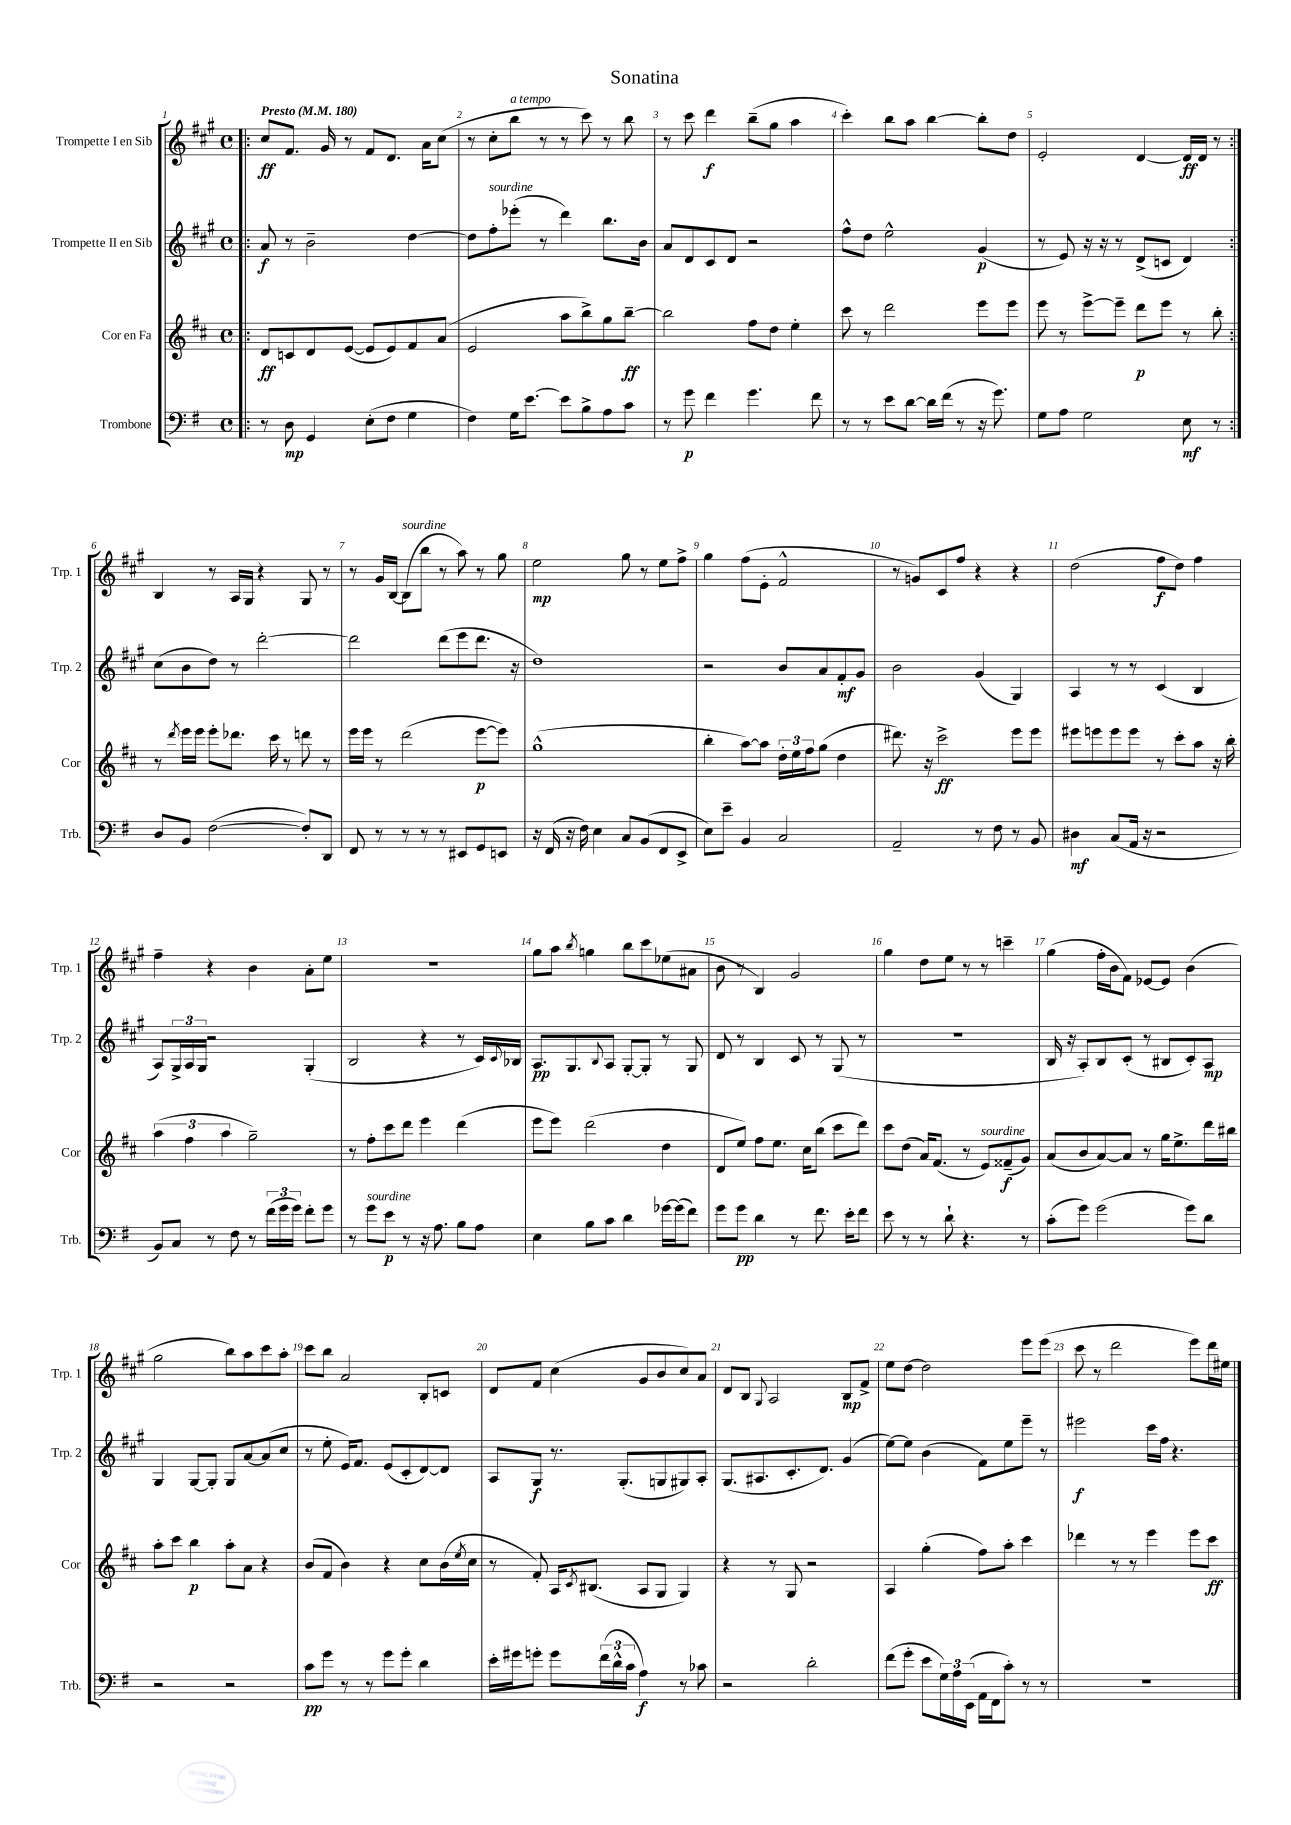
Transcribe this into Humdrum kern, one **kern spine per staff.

**kern	**kern	**kern	**kern
*staff4	*staff3	*staff2	*staff1
*clefF4	*clefG2	*clefG2	*clefG2
*k[f#]	*k[f#c#]	*k[f#c#g#]	*k[f#c#g#]
*M4/4	*M4/4	*M4/4	*M4/4
*met(c)	*met(c)	*met(c)	*met(c)
*MM180	*MM180	*MM180	*MM180
=!|:	=!|:	=!|:	=!|:
8r	8d	8a	8cc#
8D	8c	8r	8.f#
4GG	8d	2b~	.
.	.	.	16g#
.	([8e	.	8r
(8E'	8e]	.	8f#
8F#	8e)	.	8.d
4G	8f#	[4dd	.
.	.	.	16a
.	(8a	.	(8cc#
=	=	=	=
4F#)	2e	8dd]	8r
.	.	8ff#'	8cc#'
16G	.	(8eee-'	8bb
[8.e	.	.	.
.	.	8r	8r
8e]	8aa	4ddd)	8r
8B^	8bb^)	.	8ccc#)
8A	8gg	8.bb	8r
8c	[8bb~	.	8bb
.	.	16b	.
=	=	=	=
8r	2bb]	8a	8r
8g	.	8d	8ccc#
4f#	.	8c#	4ddd
.	.	8d	.
4.g	8ff#	2r	(8bb~
.	8dd	.	8gg#
.	4ee'	.	4aa
8f#	.	.	.
=	=	=	=
8r	8ccc#	8ff#^^	4ccc#')
8r	8r	8dd	.
8e	2ddd	2ee^^	8bb
[8d	.	.	8aa
16d]	.	.	[4bb
(16f#	.	.	.
8r	.	.	.
16r	8eee	(4g#	8bb']
8.g)	.	.	.
.	8eee	.	8dd
=	=	=	=
8G	8eee	8r	2e'
8A	8r	8e)	.
2G	[8eee^	16r	.
.	.	16r	.
.	8eee~]	8r	.
.	8ddd	(8d^	[4d
.	8eee	8c	.
8E	8r	4d)	16d]
.	.	.	16d
8r	8bb'	.	8r
=:|!	=:|!	=:|!	=:|!
8D	8r	(8cc#	4B
.	8qddd	.	.
8BB	16eee	8b	.
.	16eee	.	.
([2F#	8eee'	8dd)	8r
.	8.ddd-	8r	16A
.	.	.	16G#
.	.	[2ddd'	4r
.	16ccc#	.	.
.	8r	.	.
8F#'])	8ddd	.	8G#
8DD	8r	.	8r
=	=	=	=
8FF#	16eee	2ddd]	8r
.	16eee	.	.
8r	8r	.	16g#
.	.	.	[16B
8r	(2ddd	.	(8B]
8r	.	.	8bb
8r	.	(8ddd	8r
8EE#	.	8eee	8aa)
8GG	[8eee	8.ddd	8r
8EE	8eee])	.	8gg#
.	.	16r	.
=	=	=	=
16r	(1gg^^	1dd)	2ee
(16FF#	.	.	.
16r	.	.	.
16F#)	.	.	.
4E	.	.	.
8C	.	.	8gg#
(8BB	.	.	8r
8FF#	.	.	8ee
8EE^	.	.	8ff#^
=	=	=	=
8E)	4bb'	2r	4gg#
8e~	.	.	.
4BB	[8aa)	.	(8ff#
.	8aa]	.	8e'
2C	24dd'	8b	2f#^^
.	24ee	.	.
.	24ff#	.	.
.	(8gg	8a	.
.	4dd	8f#'	.
.	.	8g#	.
=	=	=	=
2AA~	8.ddd#)	2b	8r
.	.	.	8g)
.	16r	.	.
.	2ccc#^	.	8c#
.	.	.	8ff#
8r	.	(4g#	4r
8F#	.	.	.
8r	8eee	4G#)	4r
8BB	8eee	.	.
=	=	=	=
4D#	8eee#	4A	(2dd
.	8eee	.	.
(8C	8eee	8r	.
16AA	8eee	8r	.
16r	.	.	.
2r	8r	(4c#	8ff#
.	8ccc#'	.	8dd)
.	8aa	4B	4ff#
.	16r	.	.
.	16bb'	.	.
=	=	=	=
8BB)	(6aa	8A)	4ff#~
8C	.	24G#^	.
.	6ff#	24A	.
.	.	24G#	.
8r	.	2r	4r
.	6aa	.	.
8F#	.	.	.
8r	2gg~)	.	4b
(24f#	.	.	.
24g	.	.	.
24g)	.	.	.
8f#'	.	(4G#'	8a'
8g	.	.	8ee
=	=	=	=
8r	8r	2B	1r
8g	8ff#'	.	.
8e	8ccc#	.	.
8r	8ddd	.	.
16r	4eee	4r	.
8.A	.	.	.
8B	(4ddd	8r	.
8A	.	16c#)	.
.	.	8qqc#	.
.	.	16B-	.
=	=	=	=
4E	8eee	8.A	8gg#
.	8eee)	.	8aa
.	.	8.G#	.
.	.	.	8qbb
8B	(2ddd	.	4gg
.	.	8qqB	.
8c	.	8A	.
4d	.	[8G#'	8bb
.	.	8G#']	8ccc#
[16g-	4dd	8r	(8ee-
(16g-]	.	.	.
8f#)	.	8G#	8a#
=	=	=	=
8g	8d	8d	8b
8g	8ee)	8r	8r
4d	8ff#	4B	4B)
.	8.ee	.	.
8r	.	8c#	2g#
.	16cc#	.	.
8.f#	(8bb	8r	.
.	8ccc#	(8G#	.
16e'	.	.	.
8f#	8ddd)	8r	.
=	=	=	=
8e	8ccc#	1r	4gg#
8r	(8dd	.	.
8r	16a)	.	8dd
.	(8.f#	.	.
8d`	.	.	8ee
4.r	8r	.	8r
.	8e)	.	8r
.	(8f##~	.	4ccc~
8r	8g)	.	.
=	=	=	=
(8c'	(8a	16B	(4gg#
.	.	16r	.
8g)	8b	8A')	.
(2g	[8a)	8B	16ff#'
.	.	.	16b
.	8a]	(8c#'	8f#)
.	8r	8r	[8e-
.	16gg	8B#	8e-]
.	8.ee^	.	.
8g)	.	8c#')	(4b
8d	16ddd	8A	.
.	16bb#	.	.
=	=	=	=
2r	8aa'	4G#	2gg#
.	8ccc#	.	.
.	4bb	[8G#	.
.	.	8G#']	.
2r	8aa'	8G#	8bb)
.	8a	[8a	8aa
.	4r	(8a]	8ccc#
.	.	8cc#	8aa'
=	=	=	=
8c	(8b	8r	8ccc#
8g	8f#	8ee'	8bb
8r	4b)	16e)	2a
.	.	8.f#	.
8r	.	.	.
8g	4r	(8e	.
8g'	.	8c#'	.
4d	8cc#	[8d)	8B'
.	(16b	8d]	8c
.	8qee	.	.
.	16cc#	.	.
=	=	=	=
16e'	8r	8A	8d
16g#	.	.	.
8g'	8f#')	8G#	8f#
8g	16A	8.r	(4cc#
.	8qc#	.	.
.	(8.B#	.	.
(24f#	.	.	.
24d^^	.	.	.
.	.	(8.G#'	.
24c	.	.	.
4A)	8A	.	8g#
.	8G	8G	8b
8r	4G)	8G#)	8cc#)
8c-	.	8A'	8a
=	=	=	=
2r	4r	(8.G#	8d
.	.	.	8B
.	.	8.A#	.
.	.	.	8qqG#
.	8r	.	2A
.	8G	8.c#'	.
2d'	2r	.	.
.	.	8.d)	.
.	.	(4g#	8B
.	.	.	8f#^
=	=	=	=
(8f#	4A	[8ee)	8ee
8g'	.	8ee]	[8dd
8e	(4gg'	(4b	2dd]
24G)	.	.	.
24A	.	.	.
(24EE	.	.	.
16AA	8ff#)	8f#)	.
16FF#	.	.	.
8c')	8aa'	8ee	.
8r	4ccc#	8eee~	8eee
8r	.	8r	(8eee
=	=	=	=
1r	4ddd-	2eee#	8ccc#
.	.	.	8r
.	8r	.	2ddd
.	8r	.	.
.	4eee	16ccc#	.
.	.	16ff#	.
.	.	4.r	.
.	8eee	.	8eee)
.	8ccc#	.	16ddd
.	.	.	16ee#
==	==	==	==
*-	*-	*-	*-
